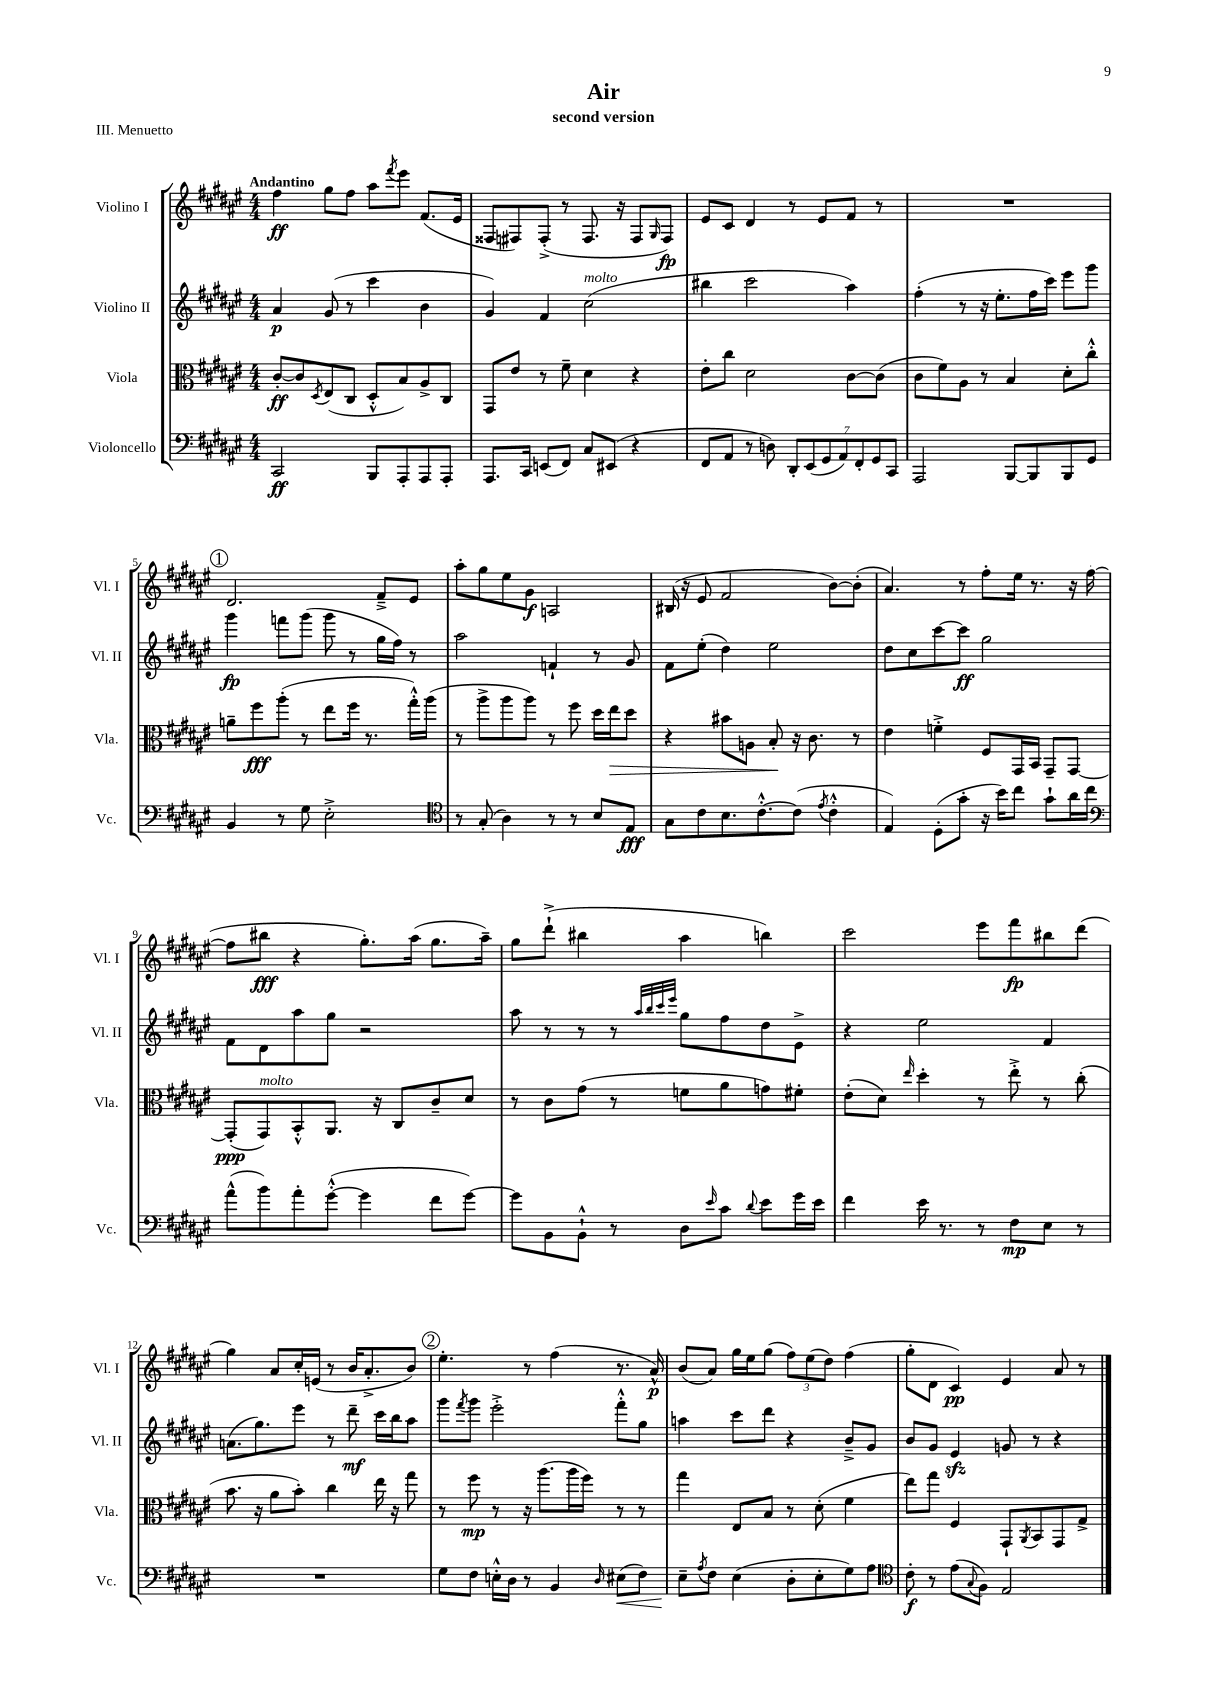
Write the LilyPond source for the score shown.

\header { title = "Air" subtitle = "second version" piece = "III. Menuetto" }
<<
\new StaffGroup <<
\new Staff = "s0" \with { instrumentName = "Violino I" shortInstrumentName = "Vl. I" } {
    \clef treble \key fis \major \numericTimeSignature \time 4/4 \tempo "Andantino"
    fis''4\ff gis''8 fis''8 ais''8 \acciaccatura { fis'''8 } eis'''8 fis'8.( eis'16 |
    fisis8 fis8) fis8-.->( r8 fis8. r16 fis8 \grace { gis16 } fis8\fp) |
    eis'8 cis'8 dis'4 r8 eis'8 fis'8 r8 |
    R1 |
    \mark \markup { \circle "1" } dis'2. fis'8---> eis'8 |
    ais''8-. gis''8 eis''8 gis'8\f a2 |
    bis16( r16 eis'8 fis'2 b'8~) b'8-.( |
    ais'4.) r8 fis''8-. eis''16 r8. r16 fis''16~( |
    fis''8 bis''8\fff r4 gis''8.-.) ais''16( gis''8. ais''16--) |
    gis''8 dis'''8-!->( bis''4 ais''4 b''4) |
    cis'''2 eis'''8 fis'''8\fp bis''8 dis'''8( |
    gis''4) ais'8 cis''16-. e'16( r8 b'16 ais'8.-.-> b'8) |
    \mark \markup { \circle "2" } eis''4.-. r8 fis''4( r8. ais'16-^\p) |
    b'8( ais'8) gis''16 eis''16 gis''8( \tuplet 3/2 { fis''8) eis''8( dis''8) } fis''4( |
    gis''8-. dis'8 cis'4\pp) eis'4 ais'8 r8 \bar "|." |
}
\new Staff = "s1" \with { instrumentName = "Violino II" shortInstrumentName = "Vl. II" } {
    \clef treble \key fis \major \numericTimeSignature \time 4/4
    ais'4\p gis'8( r8 cis'''4 b'4 |
    gis'4) fis'4 cis''2^\markup { \italic "molto" }( |
    bis''4 cis'''2 ais''4) |
    fis''4-.( r8 r16 eis''8.-. fis''16 cis'''16) eis'''8 gis'''8 |
    \mark \markup { \circle "1" } gis'''4\fp f'''8 gis'''8( gis'''8 r8 gis''16 fis''16) r8 |
    ais''2 f'4-! r8 gis'8 |
    fis'8 eis''8-.( dis''4) eis''2 |
    dis''8 cis''8 cis'''8~ cis'''8\ff gis''2 |
    fis'8 dis'8 ais''8 gis''8 r2 |
    ais''8 r8 r8 r8 \grace { ais''32 b''32 cis'''32 eis'''32 } gis''8 fis''8 dis''8 eis'8-> |
    r4 eis''2 fis'4 |
    a'8.( gis''8.) eis'''8 r8 dis'''8--\mf cis'''16 b''16 ais''8 |
    \mark \markup { \circle "2" } gis'''8 \acciaccatura { fis'''8 } gis'''8 eis'''2-.-> fis'''8-.-^ gis''8 |
    a''4 cis'''8 dis'''8 r4 b'8---> gis'8 |
    b'8 gis'8 eis'4\sfz g'8 r8 r4 \bar "|." |
}
\new Staff = "s2" \with { instrumentName = "Viola" shortInstrumentName = "Vla." } {
    \clef alto \key fis \major \numericTimeSignature \time 4/4
    cis'8~-.\ff cis'8 \acciaccatura { dis8 } eis8( cis8 dis8-.-^ b8) ais8-> cis8 |
    gis,8 eis'8 r8 fis'8-- dis'4 r4 |
    eis'8-. cis''8 dis'2 cis'8~ cis'8( |
    cis'8 fis'8) ais8 r8 b4 dis'8-. cis''8-.-^ |
    \mark \markup { \circle "1" } a'8-- fis''8\fff ais''8-.( r8 eis''8 fis''16 r8. gis''16-.-^) ais''16( |
    r8 ais''8-> ais''8 ais''8) r8 fis''8 dis''16 eis''16\> dis''8 |
    r4 bis'8 a8 b8-.\! r16 cis'8. r8 |
    eis'4 f'4-.-> fis8 gis,16 b,16 gis,8-- gis,8~ |
    gis,8-.\ppp( gis,8^\markup { \italic "molto" }) b,8-.-^ ais,8. r16 cis8 cis'8-- dis'8 |
    r8 cis'8 gis'8( r8 f'8 ais'8 g'8) fis'8-. |
    eis'8-.( dis'8) \grace { eis''16 } dis''4-. r8 eis''8-.-> r8 cis''8-.( |
    b'8. r16 ais'8 b'8-.) cis''4 eis''16 r16 gis''8 |
    \mark \markup { \circle "2" } r8 fis''8\mp r8 r16 ais''8.( ais''16 fis''16) r8 r8 |
    gis''4 eis8 b8 r8 dis'8-.( fis'4 |
    eis''8) gis''8 fis4 gis,8-! \acciaccatura { ais,8 } b,8 gis,8 gis8-> \bar "|." |
}
\new Staff = "s3" \with { instrumentName = "Violoncello" shortInstrumentName = "Vc." } {
    \clef bass \key fis \major \numericTimeSignature \time 4/4
    cis,2\ff b,,8 ais,,8-. ais,,8 ais,,8-. |
    ais,,8. cis,16 e,8( fis,8) cis8 eis,8( r4 |
    fis,8 ais,8 r8 d8) \tuplet 7/4 { dis,8-. eis,8( gis,8 ais,8) fis,8-. gis,8 cis,8 } |
    ais,,2 b,,8~ b,,8 b,,8 gis,8 |
    \mark \markup { \circle "1" } b,4 r8 gis8 eis2-.-> |
    \clef tenor r8 gis8-.( ais4) r8 r8 b8 eis8\fff |
    gis8 cis'8 b8. cis'8.~-.-^ cis'8( \acciaccatura { eis'8 } cis'4-.-^ |
    eis4) dis8-.( gis'8-. r16 b'16) cis''8 gis'8-! ais'16 cis''16 |
    \clef bass ais'8-^( b'8) ais'8-. gis'8~-.-^( gis'4 fis'8 gis'8~) |
    gis'8 b,8 b,8-!-^ r8 dis8 \grace { eis'16 } cis'8 \appoggiatura { dis'8 } eis'8 gis'16 eis'16 |
    fis'4 eis'16 r8. r8 fis8\mp eis8 r8 |
    R1 |
    \mark \markup { \circle "2" } gis8 fis8 e16-.-^ dis16 r8 b,4 \grace { dis16 } eis8\<( fis8) |
    eis8--\! \acciaccatura { ais8 } fis8 eis4( dis8-. eis8-. gis8) ais8 |
    \clef tenor cis'8-.\f r8 eis'8( \appoggiatura { gis8 } fis8) eis2 \bar "|." |
}
>>
>>
